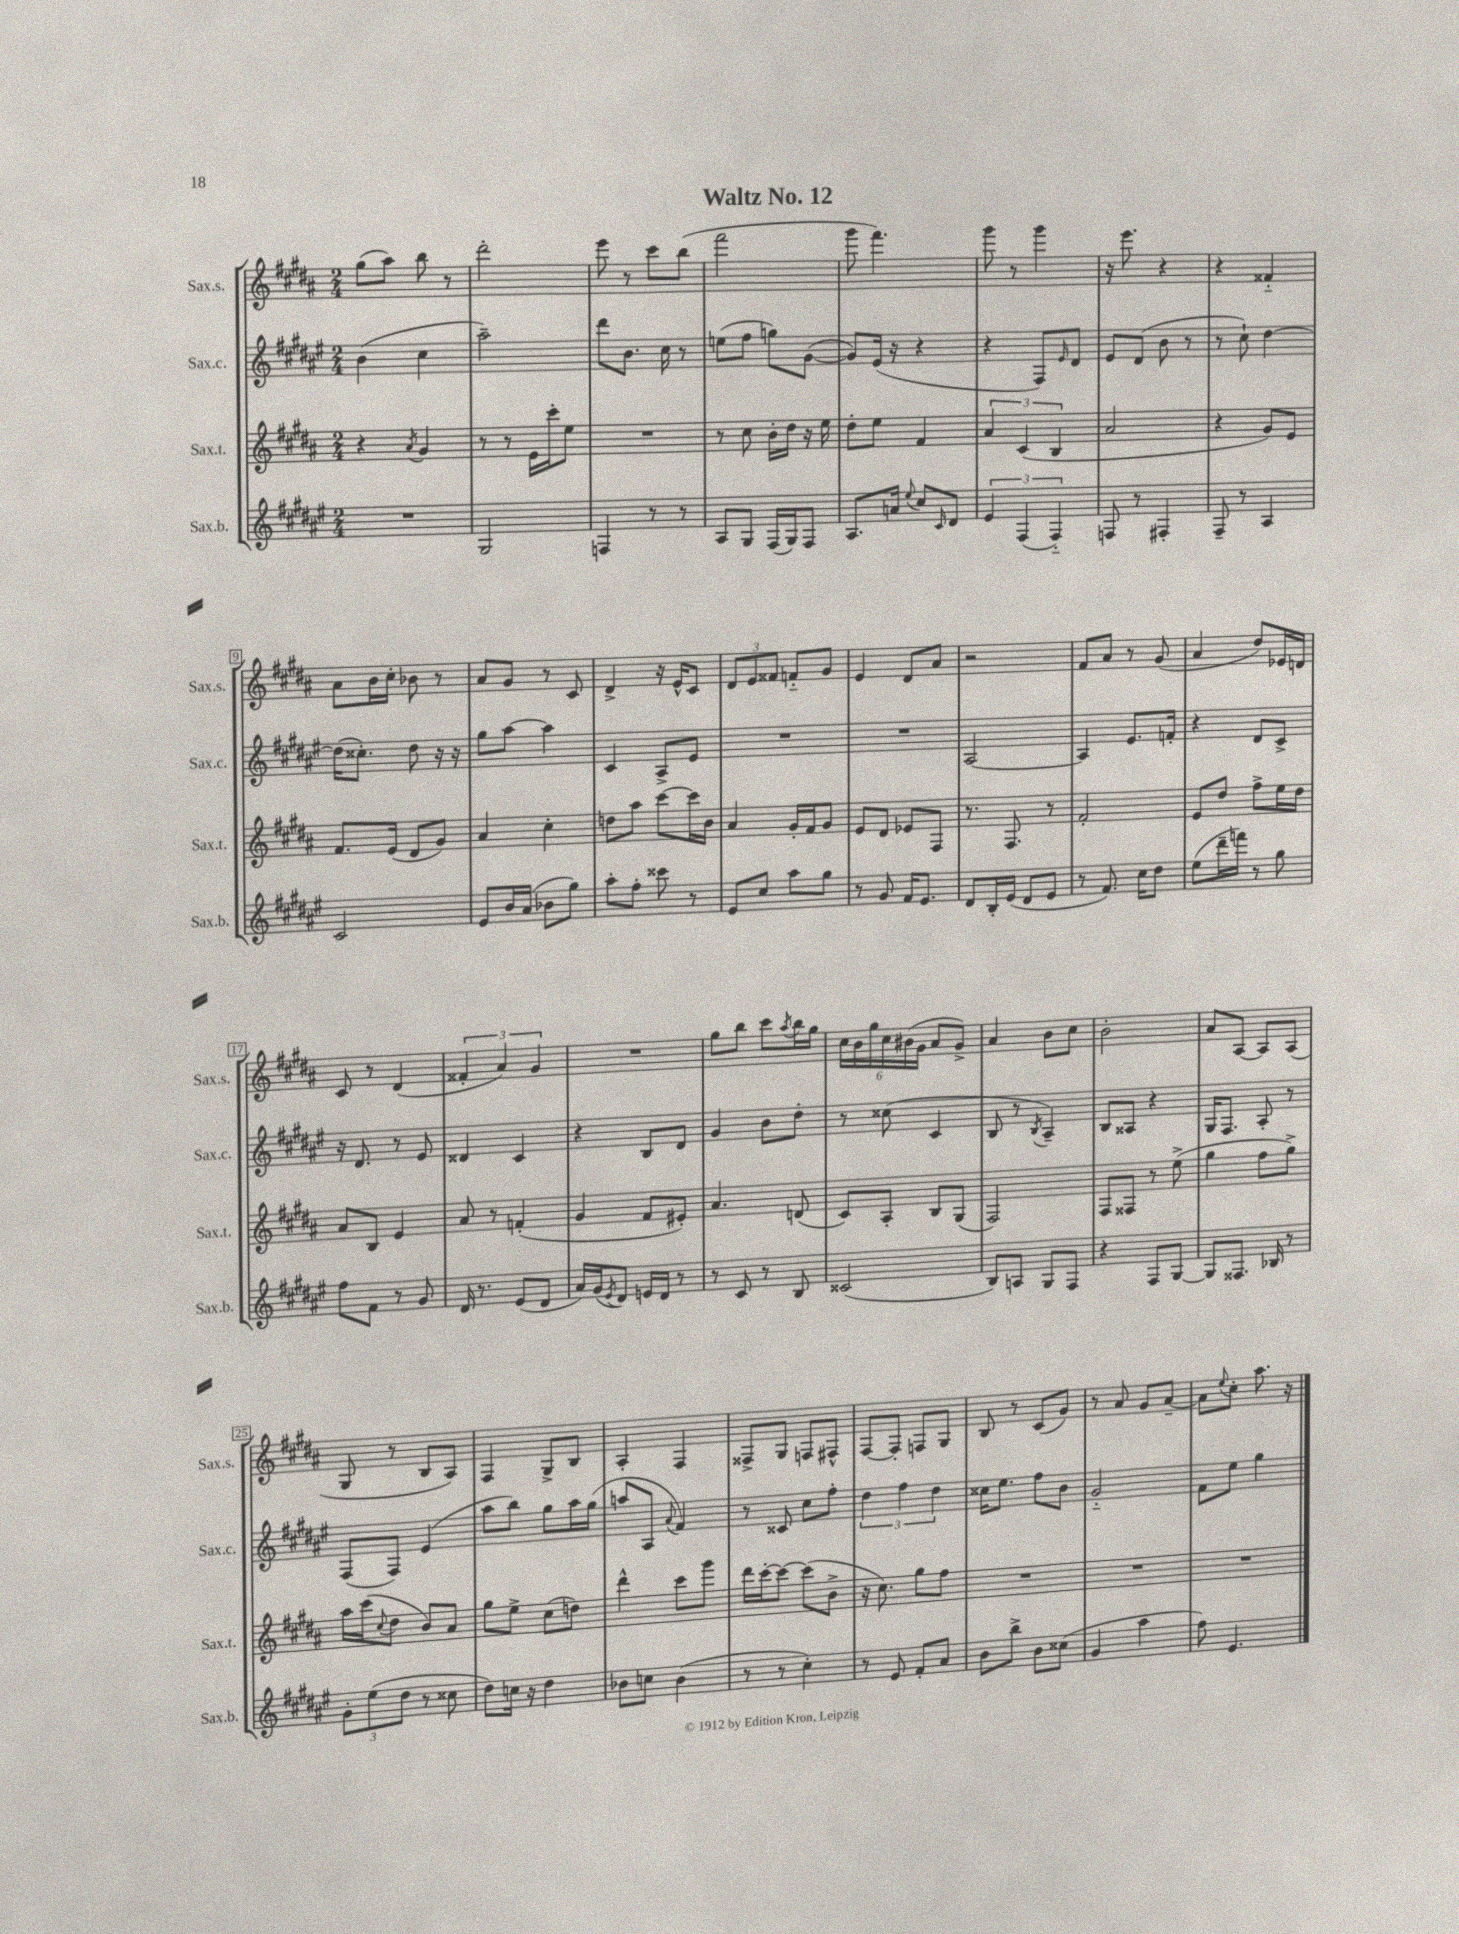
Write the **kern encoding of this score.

**kern	**kern	**kern	**kern
*part4	*part3	*part2	*part1
*staff4	*staff3	*staff2	*staff1
*I"Sax.b.	*I"Sax.t.	*I"Sax.c.	*I"Sax.s.
*I'Sax.b.	*I'Sax.t.	*I'Sax.c.	*I'Sax.s.
*clefG2	*clefG2	*clefG2	*clefG2
*k[f#c#g#d#a#e#]	*k[f#c#g#d#a#]	*k[f#c#g#d#a#e#]	*k[f#c#g#d#a#]
*M2/4	*M2/4	*M2/4	*M2/4
=1	=1	=1	=1
2r	4r	(4b\	(8gg#\L
.	.	.	8aa#\J)
.	8qa#/	.	.
.	4g#/	4cc#\	8bb\
.	.	.	8r
=2	=2	=2	=2
2G#/	8r	2aa#~\)	2ddd#'\
.	8r	.	.
.	16e\LL	.	.
.	16ccc#'\J	.	.
.	8ee\J	.	.
=3	=3	=3	=3
4Fn/	2r	8ddd#\L	8eee\
.	.	8.b\J	8r
8r	.	.	8ccc#\L
.	.	16cc#\	.
8r	.	8r	(8bb\J
=4	=4	=4	=4
8A#/L	8r	(8een\L	2fff#\
8G#/J	8cc#\	8ff#\J	.
(16F#/LL	16b'\LL	8ggn\L)	.
16G#/J)	16dd#\JJ	.	.
8F#/J	16r	([8g#\J	.
.	16ee\	.	.
=5	=5	=5	=5
8.A#/L	8dd#'\L	8g#/L])	8ggg#\
.	8ee\J	(16e#/Jk	4.fff#\)
16an/Jk	.	16r	.
8qqee#/	.	.	.
8cc#/L	4f#/	4r	.
16qqc#/	.	.	.
8d#/J	.	.	.
=6	=6	=6	=6
6e#/	6a#/	4r	8ggg#\
.	.	.	8r
(6F#/	(6c#/	.	.
.	.	8F#/L)	4ggg#\
6F#/)	6B/	.	.
.	.	16qqe#/	.
.	.	8d#/J	.
=7	=7	=7	=7
8Fn/	2a#/	8e#/L	16r
.	.	.	8.eee\
8r	.	(8d#/J	.
4F#X'/	.	8b\	4r
.	.	8r	.
=8	=8	=8	=8
8F#~/	4r	8r	4r
8r	.	8cc#`\)	.
4A#/	8g#/L)	[4dd#\	4f##X/
.	8e/J	.	.
!!LO:LB:g=z
=9	=9	=9	=9
2c#/	8.f#/L	(16dd#\KL]	8a#\L
.	.	8.cc##X'\J)	.
.	.	.	16b\L
.	(16e/Jk	.	16cc#'\JJ
.	8d#/L	8dd#\	8b-X\
.	8g#/J)	16r	8r
.	.	16r	.
=10	=10	=10	=10
8e#/L	4a#/	8gg#\L	8a#/L
16b/L	.	[8aa#\J	8g#/J
(16a#/JJ	.	.	.
8b-X\L	4cc#'\	4aa#\]	8r
8gg#\J)	.	.	8c#/
=11	=11	=11	=11
8aa#'\L	8ddn\L	4c#/	4d#^/
8ff#'\J	8aa#\J	.	.
8ccc##X\	[8ccc#\L	8A#^/L	16r
.	.	.	16e^^/KL
8r	16ccc#\L]	8e#/J	8c#/J
.	16b\JJ	.	.
=12	=12	=12	=12
8e#/L	4a#/	2r	12d#/L
.	.	.	12e/
8cc#/J	.	.	.
.	.	.	12f##X/J
8aa#\L	16g#'/LL	.	8fn/L
.	16f#/J	.	.
8gg#\J	8g#/J	.	8g#/J
=13	=13	=13	=13
8r	8e/L	2r	4e/
8g#/	8d#/J	.	.
16f#/KL	8e-X/L	.	8d#/L
8.e#/J	.	.	.
.	8F#/J	.	8a#/J
=14	=14	=14	=14
8d#/L	8.r	[2A#/	2r
16B'/L	.	.	.
(16e#/JJ	8.F#/	.	.
8d#/L	.	.	.
8e#/J	8r	.	.
=15	=15	=15	=15
8r	2f#'/	4A#/]	8f#/L
8.f#/)	.	.	8a#/J
.	.	8.e#/L	8r
16cc#\KL	.	.	.
8dd#\J	.	.	(8g#/
.	.	16fn'/Jk	.
=16	=16	=16	=16
(8ee#\L	8e/L	4r	4a#/
16ddd#~\L	8dd#/J	.	.
16fffn\JJ)	.	.	.
8r	8ff#^\L	8d#/L	8dd#/L)
8gg#\	16ee\L	8c#^/J	16e-X/L
.	16dd#\JJ	.	16dn/JJ
!!LO:LB:g=z
=17	=17	=17	=17
8ff#\L	8a#/L	16r	8c#/
.	.	8.d#/	.
8f#\J	8B/J	.	8r
8r	4e/	8r	(4d#/
8g#/	.	8e#/	.
=18	=18	=18	=18
16d#/	8a#/	4d##X/	6f##X'/
8.r	.	.	.
.	8r	.	.
.	.	.	6a#/)
(8e#/L	(4fn'/	4c#/	.
.	.	.	6g#/
8d#/J	.	.	.
=19	=19	=19	=19
16a#/LL)	4g#/	4r	2r
(16g#/J	.	.	.
8qe#/	.	.	.
8d#/J)	.	.	.
16en/LL	8f#/L	8B/L	.
16d#/JJ	.	.	.
8r	8e#X'/J)	8d#/J	.
=20	=20	=20	=20
8r	4.a#/	4g#/	8gg#\L
8c#/	.	.	8bb\J
8r	.	8b\L	8ccc#\L
.	.	.	8qaa#/
8B/	(8dn/	8dd#'\J	16bb\L
.	.	.	16gg#\JJ
=21	=21	=21	=21
(2c##X/	8c#/L)	8r	24cc#\LL
.	.	.	24b\
.	.	.	24gg#\
.	8A#'/J	(8cc##X\	24cc#\
.	.	.	(24b#X\
.	.	.	24g#\JJ
.	8B/L	4c#/	8a#/L
.	(8G#/J	.	8g#^/J)
=22	=22	=22	=22
8B/L)	2F#/)	8B/	4a#/
8An/J	.	8r	.
.	.	8qB/	.
8G#/L	.	4A#~/)	8b\L
8F#/J	.	.	8cc#\J
=23	=23	=23	=23
4r	8F#/L	8B/L	2b'\
.	8F##X/J	8A##X/J	.
8F#/L	8r	4r	.
[8G#/J	(8ee^\	.	.
=24	=24	=24	=24
8G#/L]	4gg#\	16G#/KL	8a#/L
.	.	8.F#/J	.
8.F##X/J	.	.	[8A#/J
.	8ff#\L	8A#'/	8A#/L]
16B-X/	.	.	.
8r	8gg#^\J)	8r	(8A#/J
!!LO:LB:g=z
=25	=25	=25	=25
12g#'\L	16aa#\LL	(8F#/L	8G#/
.	(16ccc#\J	.	.
(12ee#\	.	.	.
.	8qqcc#/	.	.
.	8dd#\J	8F#/J)	8r
12dd#\J	.	.	.
8r	8b/L)	(4e#/	8B/L
8cc##X\	8a#/J	.	8A#/J)
=26	=26	=26	=26
8dd#\L)	8gg#\L	8aa#\L	4F#/
16ccn\Jk	8ee^\J	8bb\J)	.
16r	.	.	.
4dd#\	(8cc#\L	8gg#\L	8G#^/L
.	8ddn\J)	16aa#\L	8B/J
.	.	(16gg#\JJ	.
=27	=27	=27	=27
8b-X\L	4ddd#^^\	8aan/L	4A#'/
8ccn\J	.	8A#/J	.
.	.	8qqa#/	.
(4b-\	8ccc#\L	4f#/)	4F#/
.	8ggg#\J	.	.
=28	=28	=28	=28
8r	16ddd#\LL	8r	8F##X^/L
.	[16ccc#'\J	.	.
8r	8ccc#\J_	8c##X/	8G#/J
4cc#'\)	(8ccc#\L]	8cc#\L	8Fn/L
.	8b^\J	8ff#'\J	8F#X^^/J
=29	=29	=29	=29
8r	16r	6dd#\	[8F#/L
.	8.cc#\)	.	.
8e#/	.	.	8F#'/J]
.	.	6ff#\	.
8f#'/L	8gg#\L	.	8Fn/L
.	.	6dd#\	.
8a#/J	8ff#\J	.	8G#/J
=30	=30	=30	=30
8b\L	2r	16cc##X\KL	8B/
.	.	8.ee#\J	.
8bb^\J	.	.	8r
8b\L	.	8ff#\L	(8c#/L
(8cc##X\J	.	8b\J	8g#/J)
=31	=31	=31	=31
4g#/	2r	2g#/	8r
.	.	.	8a#/
4aa#\	.	.	8g#/L
.	.	.	[8a#~/J
=32	=32	=32	=32
8ff#\)	2r	8f#\L	8a#\L]
.	.	.	8qqee/
4.e#/	.	8ee#\J	8cc#'\J
.	.	4gg#\	8.aa#\
.	.	.	16r
==	==	==	==
*-	*-	*-	*-
